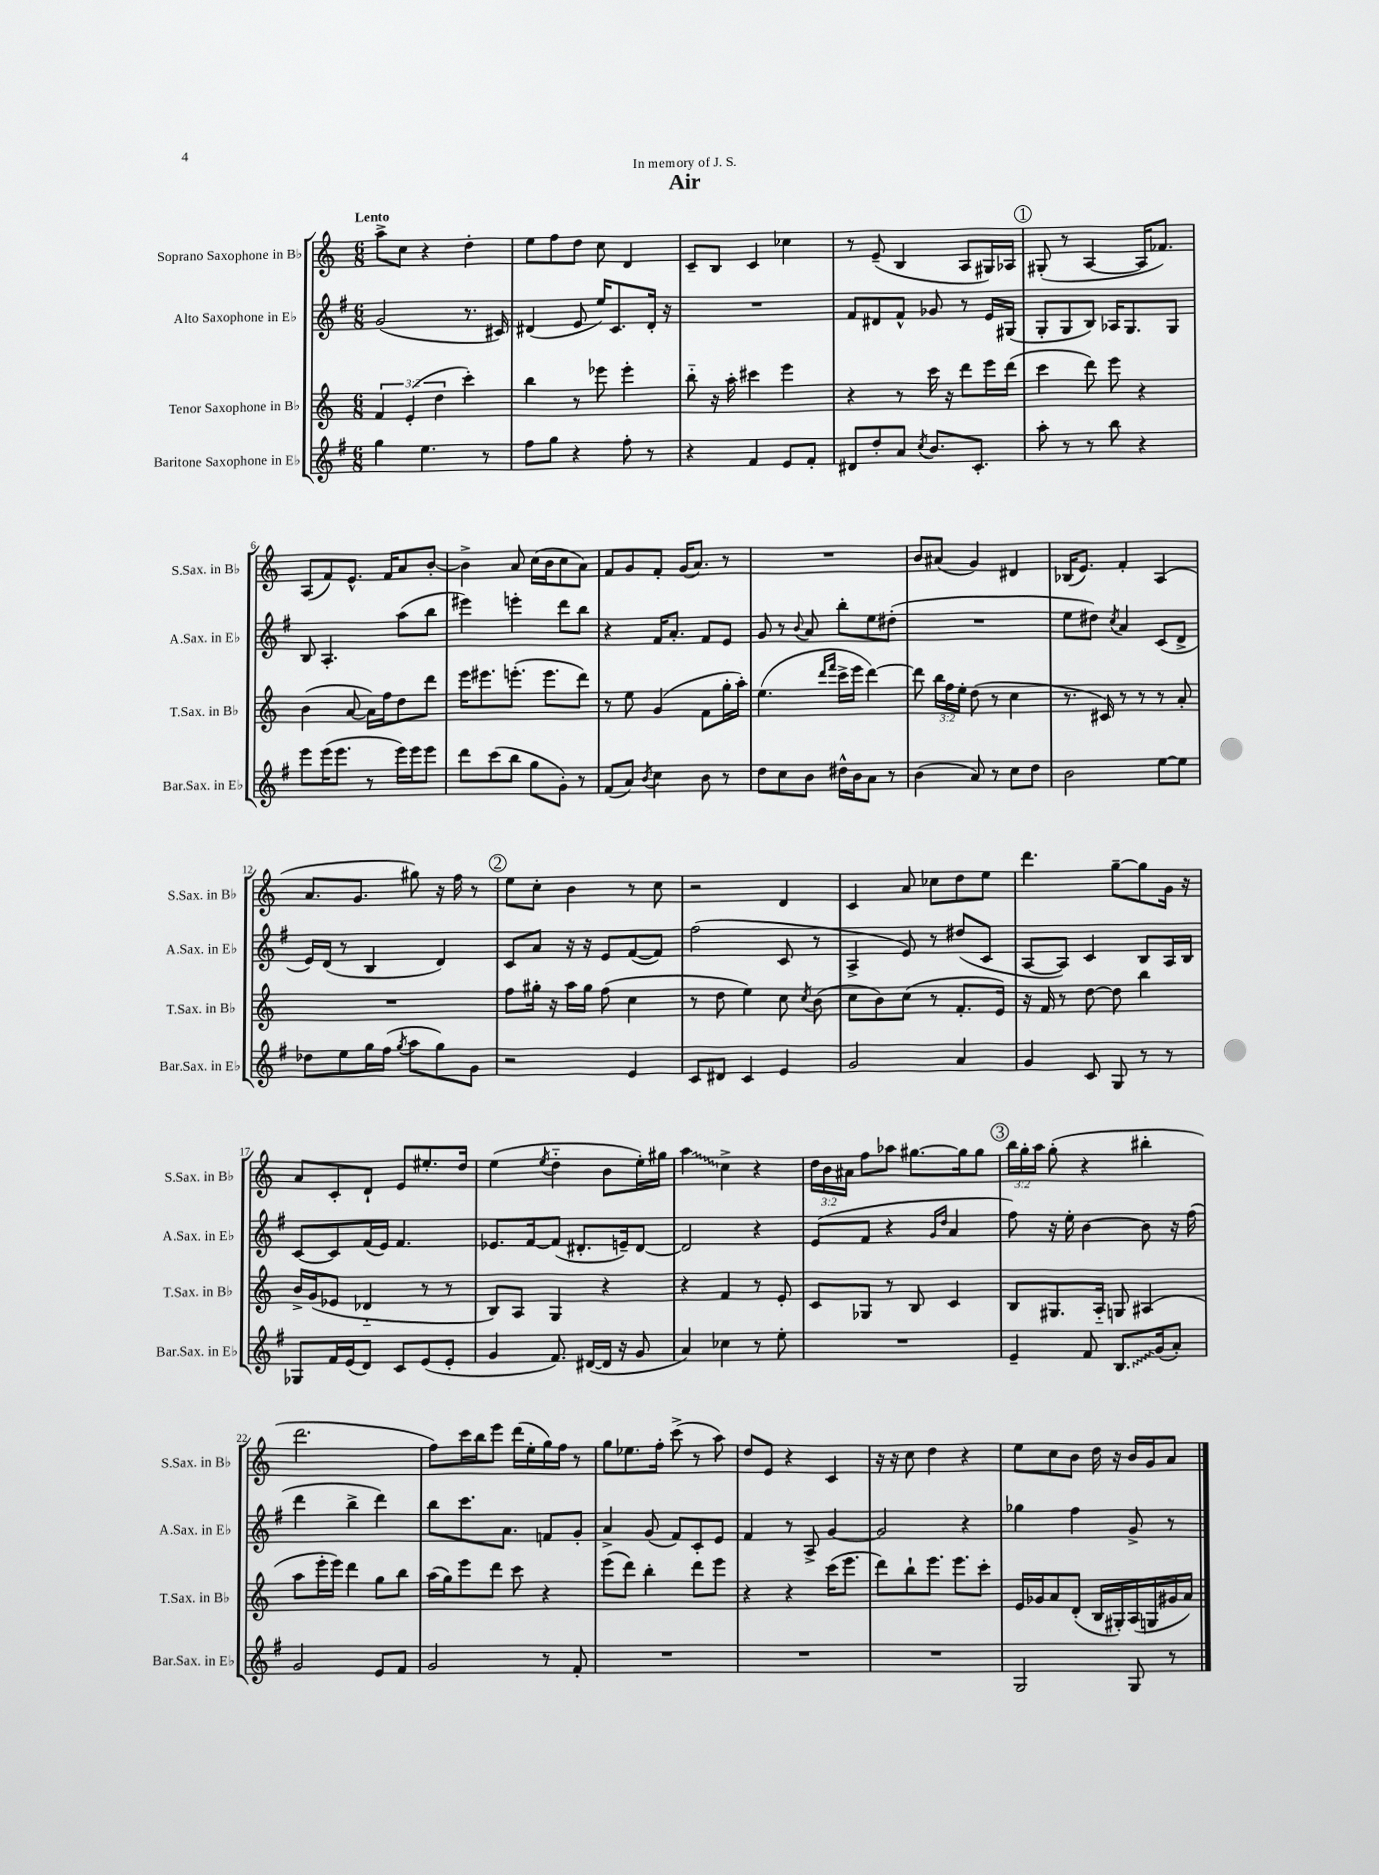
\header { title = "Air" dedication = "In memory of J. S." }
<<
\new StaffGroup <<
\new Staff = "s0" \with { instrumentName = "Soprano Saxophone in Bb" shortInstrumentName = "S.Sax. in Bb" } {
    \clef treble \key c \major \numericTimeSignature \time 6/8 \override Staff.TupletNumber.text = #tuplet-number::calc-fraction-text \tempo "Lento"
    \autoBeamOff a''8[-> c''8] r4 d''4-. |
    e''8[ f''8 d''8] c''8 d'4 |
    c'8[-- b8] c'4 ces''4 |
    r8 e'8--( b4 a8[ gis16) aes16] |
    \mark \markup { \circle "1" } gis8-.( r8 a4~ a16[ fes'8.]) |
    a8[( f'8) e'8.]-^ f'16[ a'8 b'8]~-. |
    b'4-> a'8 c''16[( b'16 c''8 a'8]) |
    f'8[ g'8 f'8]-. g'16[( a'8.]) r8 |
    R2. |
    b'8[ ais'8]( g'4) dis'4 |
    bes16[( e'8.]) f'4-. a4( |
    a'8.[ g'8.] gis''8) r16 f''16 r8 |
    \mark \markup { \circle "2" } e''8[ c''8]-. b'4 r8 c''8 |
    r2 d'4 |
    c'4 a'8 ces''8[ d''8 e''8] |
    d'''4. g''8[~-- g''8 g'16] r16 |
    a'8[ c'8-. d'8]-! e'8[ eis''8.-. d''16] |
    e''4( \acciaccatura { e''8 } d''4-_ b'8[ e''16-.) gis''16] |
    \once \override Glissando.style = #'zigzag a''4\glissando c''4-> r4 |
    \tuplet 3/2 { d''16[ b'16 ais'16] } f''8[ aes''8] gis''8.[~ gis''16 gis''8] |
    \mark \markup { \circle "3" } \tuplet 3/2 { b''16[ g''16-. a''16] } g''8-.( r4 bis''4-. |
    d'''2. |
    f''8[) c'''16 b''16 e'''8] d'''16[( e''16-. g''16) f''16] r8 |
    g''8[ ees''8. f''16]-. c'''8->( r8 a''8) |
    d''8[ e'8] r4 c'4 |
    r16 r16 c''8 d''4 r4 |
    e''8[ c''8 b'8] d''16 r16 b'16[ g'16 a'8] \bar "|." |
}
\new Staff = "s1" \with { instrumentName = "Alto Saxophone in Eb" shortInstrumentName = "A.Sax. in Eb" } {
    \clef treble \key g \major \numericTimeSignature \time 6/8
    \autoBeamOff g'2( r8. cis'16) |
    dis'4( e'8 e''16[) c'8. dis'16]-. r16 |
    R2. |
    fis'8[ dis'8 fis'8]-^ ges'8 r8 e'16[ gis16]( |
    \mark \markup { \circle "1" } g8[-. g8 b8]) aes16[ g8. g8] |
    b8 a4.-. a''8[( b''8] |
    eis'''4) e'''4-. d'''8[ b''8] |
    r4 fis'16[ a'8.]-. fis'8[ e'8] |
    g'8 r8 \appoggiatura { b'8 } a'8 b''8[-. e''8 dis''8]-.( |
    R2. |
    e''8[ dis''8]) \acciaccatura { c''8 } a'4 c'8[( d'8]-> |
    e'16[) d'16]( r8 b4 d'4) |
    \mark \markup { \circle "2" } c'8[ a'8] r16 r16 e'8[ fis'8~( fis'8]) |
    fis''2( c'8 r8 |
    a4-> e'8) r8 dis''8[( c'8] |
    a8[~ a8]) c'4 b8[ a16 b16] |
    c'8[~ c'8 fis'16( e'16]) fis'4. |
    ees'8.[ fis'16~ fis'8]( dis'8.[-. e'16--) dis'8]~ |
    dis'2 r4 |
    e'8[( fis'8] r4 \grace { g'16[ d''16] } a'4 |
    \mark \markup { \circle "3" } fis''8) r16 e''16-. b'4~ b'8 r16 fis''16( |
    d'''4 b''4-> d'''4) |
    b''8[ c'''8. a'8.] f'8[ g'8]-. |
    a'4-> g'8( fis'8[) c'8-. e'8] |
    fis'4 r8 a8-> g'4~ |
    g'2 r4 |
    ges''4 fis''4 g'8-> r8 \bar "|." |
}
\new Staff = "s2" \with { instrumentName = "Tenor Saxophone in Bb" shortInstrumentName = "T.Sax. in Bb" } {
    \clef treble \key c \major \numericTimeSignature \time 6/8 \override Staff.TupletNumber.text = #tuplet-number::calc-fraction-text
    \autoBeamOff \tuplet 3/2 { f'4 e'4-.( d''4 } c'''4-.) |
    b''4 r8 ees'''8 ees'''4-. |
    b''8-_ r16 a''16-. cis'''4 e'''4 |
    r4 r8 c'''16 r16 d'''8[ e'''16 d'''16]( |
    \mark \markup { \circle "1" } c'''4 d'''8) e'''8 r4 |
    b'4( a'8~ a'16[) f''16 d''8 d'''8] |
    e'''16[ eis'''8. e'''8.]-.( e'''8.[ d'''8]) |
    r8 e''8 g'4( f'8[ g''16-. a''16]-.) |
    e''4.( \grace { d'''16[ f'''16] } c'''16[-> e'''16] d'''4~) |
    d'''8 \tuplet 3/2 { b''16[ f''16 e''16]-. } d''8( r8 c''4 |
    r8. cis'16) r8 r8 r8 a'8-. |
    R2. |
    \mark \markup { \circle "2" } f''8[ gis''16]-. r16 a''16[ gis''16] f''8( c''4 |
    r8 d''8 e''4) c''8 \acciaccatura { c''8 } b'8( |
    c''8[ b'8) c''8]( r8 f'8.[-. e'16]) |
    r16 f'16 r8 d''8~ d''8 b''4 |
    b'16[-> g'16( ees'8] des'4-_ r8 r8 |
    b8[) a8] g4 r4 |
    r4 f'4 r8 e'8-. |
    c'8[ ges8] r8 b8 c'4 |
    \mark \markup { \circle "3" } b8[ gis8. a16]-_ g8 ais4( |
    a''8[ e'''16-. e'''16]) d'''4 g''8[ b''8] |
    a''16[( g''16) e'''8 d'''8] c'''8 r4 |
    e'''8[( d'''8]) b''4-. d'''8[ e'''8] |
    r4 r4 c'''16[( e'''8.] |
    d'''8[) b''8-! e'''8.] e'''8.[ c'''8]-. |
    e'16[ ges'16 a'8 d'8]-.( b16[ gis16-.) a16( g16 gis'16 a'16]) \bar "|." |
}
\new Staff = "s3" \with { instrumentName = "Baritone Saxophone in Eb" shortInstrumentName = "Bar.Sax. in Eb" } {
    \clef treble \key g \major \numericTimeSignature \time 6/8
    \autoBeamOff g''4 e''4. r8 |
    fis''8[ g''8] r4 fis''8-. r8 |
    r4 fis'4 e'8[ fis'8]-. |
    dis'8[ d''8-. a'8] \acciaccatura { c''8 } b'8.[ c'8.]-. |
    \mark \markup { \circle "1" } a''8-. r8 r8 b''8 r4 |
    e'''8[ e'''16( e'''8.] r8 e'''16[) e'''16 e'''8] |
    d'''8[ c'''8( b''8] g''8[ g'8]-.) r8 |
    fis'8[( a'8]) \acciaccatura { b'8 } c''4 b'8 r8 |
    d''8[ c''8 b'8] dis''16[-^ b'16 a'8] r8 |
    b'4( a'8) r8 c''8[ d''8] |
    b'2 e''8[~ e''8] |
    des''8[ e''8 g''16 fis''16]( \acciaccatura { g''8 } a''8[ g''8) g'8] |
    \mark \markup { \circle "2" } r2 e'4 |
    c'8[ dis'8] c'4 e'4 |
    g'2 a'4 |
    g'4 c'8 g8 r8 r8 |
    ges8[ fis'16 e'16( d'8]) c'8[ e'8( e'8]-. |
    g'4 fis'8.) dis'16[~( dis'16] r16 g'8 |
    a'4) ces''4 r8 e''8-. |
    R2. |
    \mark \markup { \circle "3" } e'4-- fis'8 \once \override Glissando.style = #'zigzag b8.[\glissando g'16( a'8]-.) |
    g'2 e'8[ fis'8] |
    g'2 r8 fis'8-. |
    R2. |
    R2. |
    R2. |
    g2 g8 r8 \bar "|." |
}
>>
>>
